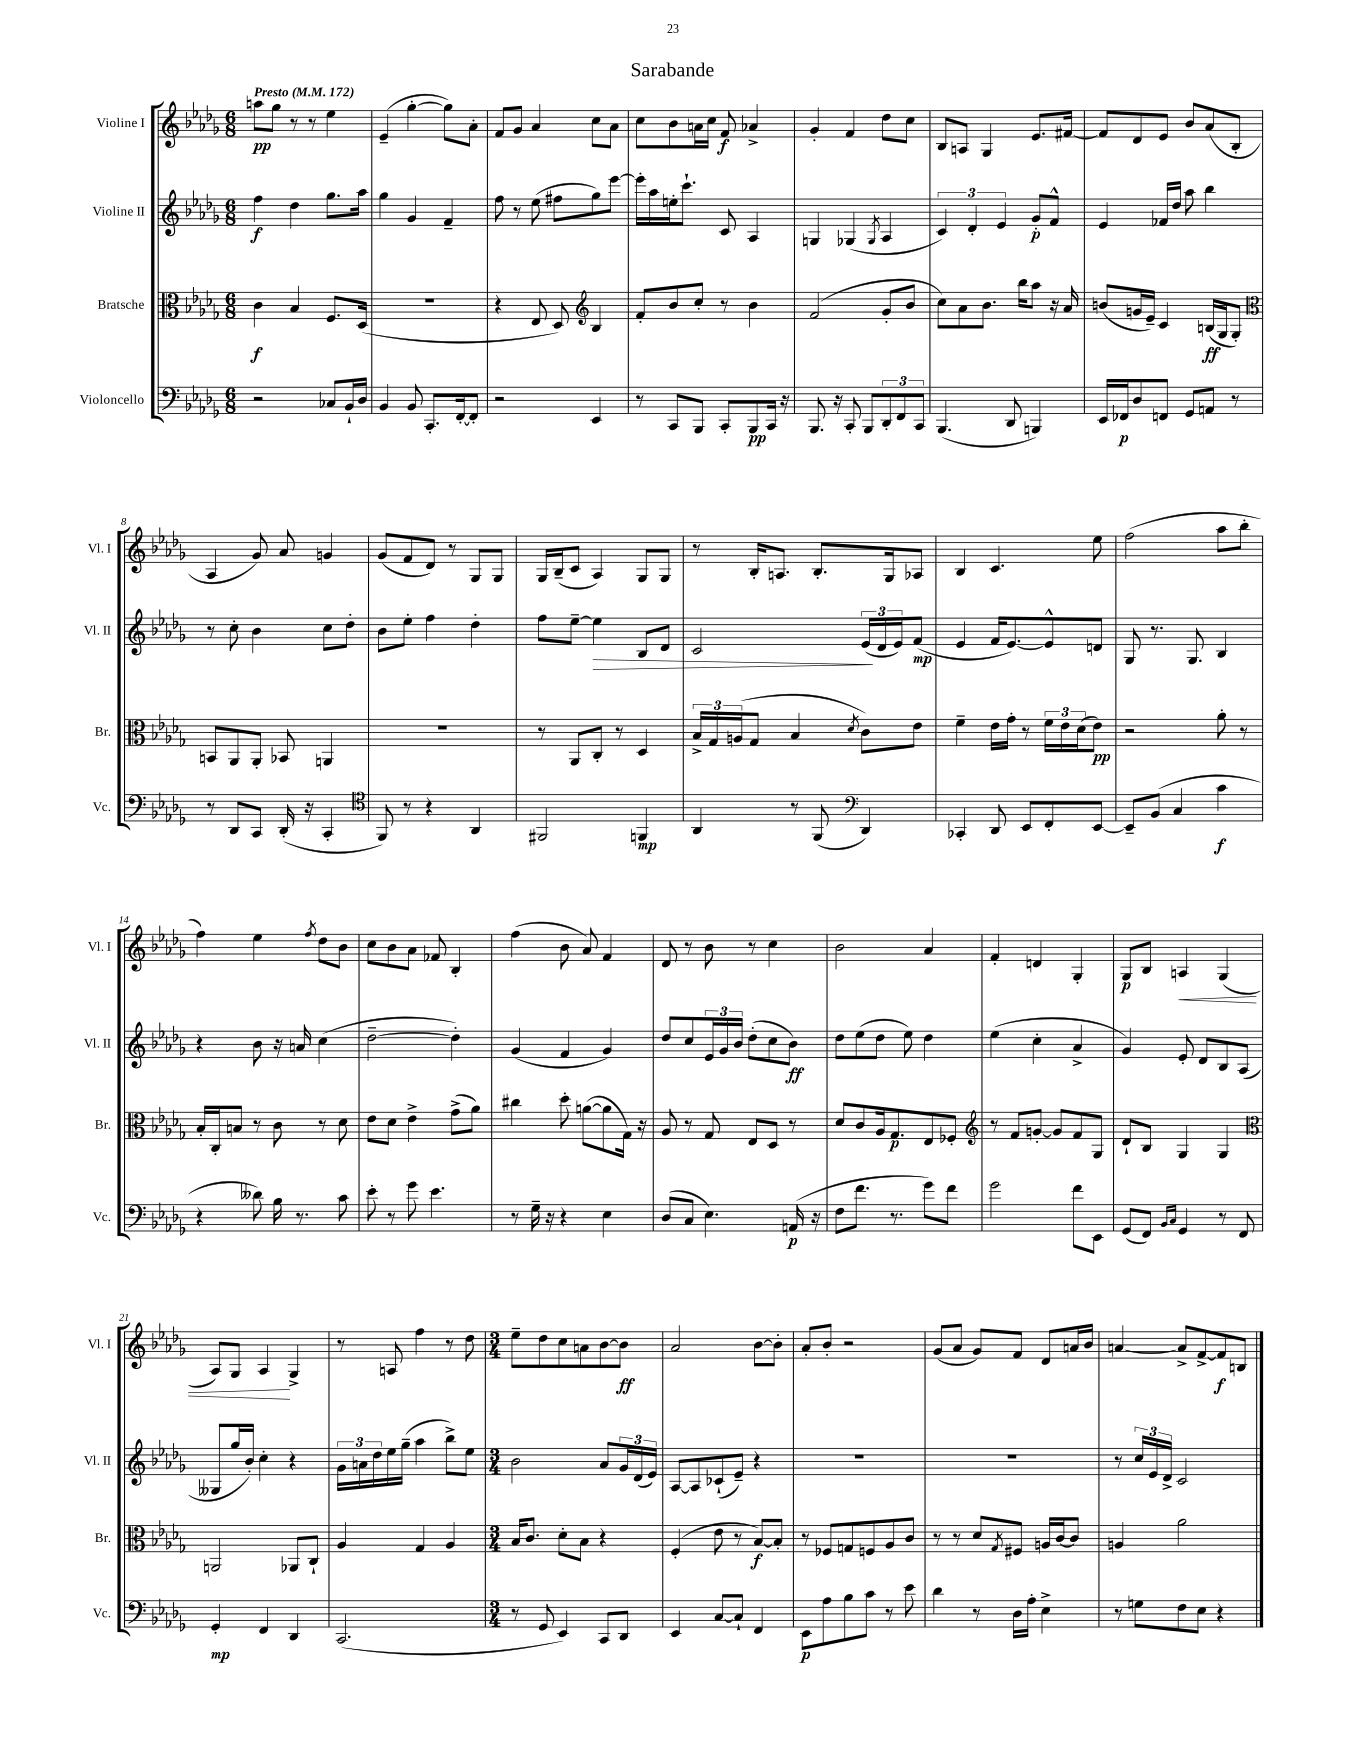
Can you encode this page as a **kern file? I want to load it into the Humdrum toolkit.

**kern	**kern	**kern	**kern
*staff4	*staff3	*staff2	*staff1
*clefF4	*clefC3	*clefG2	*clefG2
*k[b-e-a-d-g-]	*k[b-e-a-d-g-]	*k[b-e-a-d-g-]	*k[b-e-a-d-g-]
*M6/8	*M6/8	*M6/8	*M6/8
*MM172	*MM172	*MM172	*MM172
2r	4c	4ff	8aa
.	.	.	8gg-
.	4B-	4dd-	8r
.	.	.	8r
8C-	8.F	8.gg-	4ee-
16BB-`	.	.	.
16D-	(16D-	16aa-	.
=	=	=	=
4BB-	2.r	4gg-	(4e-~
8BB-	.	4g-	[4gg-'
8.CC'	.	.	.
.	.	4f~	8gg-])
[16FF'	.	.	.
8FF']	.	.	8a-'
=	=	=	=
2r	4r	8ff	8f
.	.	8r	8g-
.	8E-	(8ee-	4a-
.	8D-)	8ff#	.
*	*clefG2	*	*
4EE-	4B-	8gg-)	8cc
.	.	[8eee-	8a-
=	=	=	=
8r	8f'	16eee-']	8cc
.	.	16aa-	.
8CC	8b-	16ee'	8b-
.	.	8.ccc`	.
8BBB-	8cc'	.	16a
.	.	.	16cc
8CC'	8r	8c	8f
8BBB-	4b-	4A-	4a-^
16CC	.	.	.
16r	.	.	.
=	=	=	=
8.BBB-	(2f	4G	4g-'
16r	.	.	.
8CC'	.	(4G-	4f
8BBB-	.	.	.
.	.	8qG-	.
12DD-'	8g-'	4A-	8dd-
12FF	.	.	.
.	8b-	.	8cc
12CC	.	.	.
=	=	=	=
(4.BBB-	8cc)	6c)	8B-
.	8a-	.	8A
.	.	6d-'	.
.	8.b-	.	4G-
.	.	6e-	.
8DD-	.	.	.
.	16bb-	.	.
4BBB)	8aa-	8g-'	8.e-
.	16r	8f^^	.
.	16a-	.	[16f#
=	=	=	=
16EE-	(8b	4e-	8f#]
16FF-	.	.	.
8D-	16g	.	8d-
.	16e-~)	.	.
8FF	4c	16f-	8e-
.	.	16dd-	.
8GG-	.	8aa-	8b-
8AA	(16B	4bb-	(8a-
.	16G-	.	.
8r	8G-')	.	8B-'
=	=	=	=
*	*clefC3	*	*
8r	8BB	8r	4A-
8DD-	8AA-	8cc'	.
8CC	8AA-'	4b-	8g-)
(16DD-'	8BB-	.	8a-
16r	.	.	.
4CC'	4AA	8cc	4g
.	.	8dd-'	.
=	=	=	=
*clefC4	*	*	*
8FF)	2.r	8b-	(8g-
8r	.	8ee-'	8f
4r	.	4ff	8d-)
.	.	.	8r
4AA-	.	4dd-'	8G-
.	.	.	8G-
=	=	=	=
2FF#	8r	8ff	16G-
.	.	.	(16B-~
.	8AA-	[8ee-~	8c
.	8C'	4ee-]	4A-)
.	8r	.	.
4FF	4D-	8B-	8G-
.	.	8d-	8G-
=	=	=	=
4AA-	24B-^	2c	8r
.	24G-	.	.
.	(24A	.	.
.	8G-	.	16B-'
.	.	.	8.A
8r	4B-	.	.
(8FF	.	.	8.B-'
*clefF4	*	*	*
.	8qd-	.	.
4DD-)	8c)	(24e-	.
.	.	24d-	.
.	.	.	16G-
.	.	24e-)	.
.	8e-	(8f	8A-
=	=	=	=
4CC-'	4f~	4e-	4B-
8DD-	16e-	16f	4.c
.	16g-'	[8.e-)	.
8EE-	8r	.	.
8FF'	24f	8e-^^]	.
.	24e-	.	.
.	(24d-	.	.
[8EE-	8e-)	8d	8ee-
=	=	=	=
8EE-~]	2r	8G-	(2ff
(8BB-	.	8.r	.
4C	.	.	.
.	.	8.G-	.
4c	8a-'	4B-	8aa-
.	8r	.	8bb-'
=	=	=	=
4r	16B-'	4r	4ff)
.	16C'	.	.
.	8B	.	.
8d--)	8r	8b-	4ee-
16B-	8c	16r	.
8.r	.	16a	.
.	.	.	8qff
.	8r	(4cc	8dd-
8c	8d-	.	8b-
=	=	=	=
8e-'	8e-	[2dd-~	8cc
8r	8d-	.	8b-
8g-	4e-^	.	8a-
4.e-	.	.	8f-
.	(8g-^	4dd-'])	4B-'
.	8a-)	.	.
=	=	=	=
8r	4cc#	(4g-	(4ff
16G-~	.	.	.
16r	.	.	.
4r	8dd-'	4f	8b-
.	([8a	.	8a-)
4E-	8a]	4g-)	4f
.	16G-)	.	.
.	16r	.	.
=	=	=	=
(8D-	8A-	8dd-	8d-
8C	8r	8cc	8r
4.E-)	8G-	24e-	8b-
.	.	24g-	.
.	.	24b-	.
.	8E-	(8dd-'	8r
.	8D-	8cc	4cc
(16AA	8r	8b-)	.
16r	.	.	.
=	=	=	=
8F	8d-	8dd-	2b-
8.f	8c	(8ee-	.
.	16A-	8dd-	.
8.r	8.G-	.	.
.	.	8ee-)	.
8g-)	8E-	4dd-	4a-
8f	8F-'	.	.
=	=	=	=
*	*clefG2	*	*
2g-	8r	(4ee-	4f'
.	8f	.	.
.	[8g'	4cc'	4d
.	8g]	.	.
8f	8f	4a-^	4G-'
8EE-	8G-	.	.
=	=	=	=
(8GG-	8d-`	4g-)	8G-
8FF)	8B-	.	8B-
16qqBB-	.	.	.
16qqC	.	.	.
4GG-	4G-	8e-'	4A
.	.	8d-	.
8r	4G-	8B-	(4G-
8FF	.	(8A-	.
=	=	=	=
*	*clefC3	*	*
4GG-'	2AA	8G--	8A-)
.	.	16gg-	8G-
.	.	16b-')	.
4FF	.	4cc'	4A-
4DD-	8AA-	4r	4G-^
.	8C`	.	.
=	=	=	=
(2.CC	4A-	24g-	8r
.	.	24a	.
.	.	24dd-	.
.	.	16ee-	8A
.	.	(16gg-~	.
.	4G-	4aa-	4ff
.	4A-	8bb-^)	8r
.	.	8ee-	8dd-
=	=	=	=
*M3/4	*M3/4	*M3/4	*M3/4
8r	16B-	2b-	8ee-~
.	8.c	.	.
8GG-	.	.	8dd-
4EE-)	8d-'	.	8cc
.	8B-	.	8a
8CC	4r	8a-	[8b-
8DD-	.	24g-	8b-]
.	.	(24d-	.
.	.	24e-)	.
=	=	=	=
4EE-	(4F'	[8A-	2a-
.	.	8A-]	.
[8C	8e-	(8c-`	.
8C`]	8r	8e-~)	.
4FF	[8B-)	4r	[8b-
.	8B-']	.	8b-']
=	=	=	=
8EE-	8r	2.r	8a-'
8A-	8F-	.	8b-'
8B-	8G	.	2r
8c	8F	.	.
8r	8A-	.	.
8e-	8c	.	.
=	=	=	=
4d-	8r	2.r	(8g-
.	8r	.	8a-
8r	8d-	.	8g-)
.	8qG-	.	.
16D-	8F#	.	8f
16A-'	.	.	.
4E-^	16A	.	8d-
.	[16c	.	.
.	8c]	.	16a
.	.	.	16b-
=	=	=	=
8r	4A	8r	[4a
8G	.	24cc	.
.	.	24e-	.
.	.	24d-^	.
8F	2a-	2c	8a^]
8E-	.	.	[8f^
4r	.	.	8f]
.	.	.	8B
==	==	==	==
*-	*-	*-	*-
